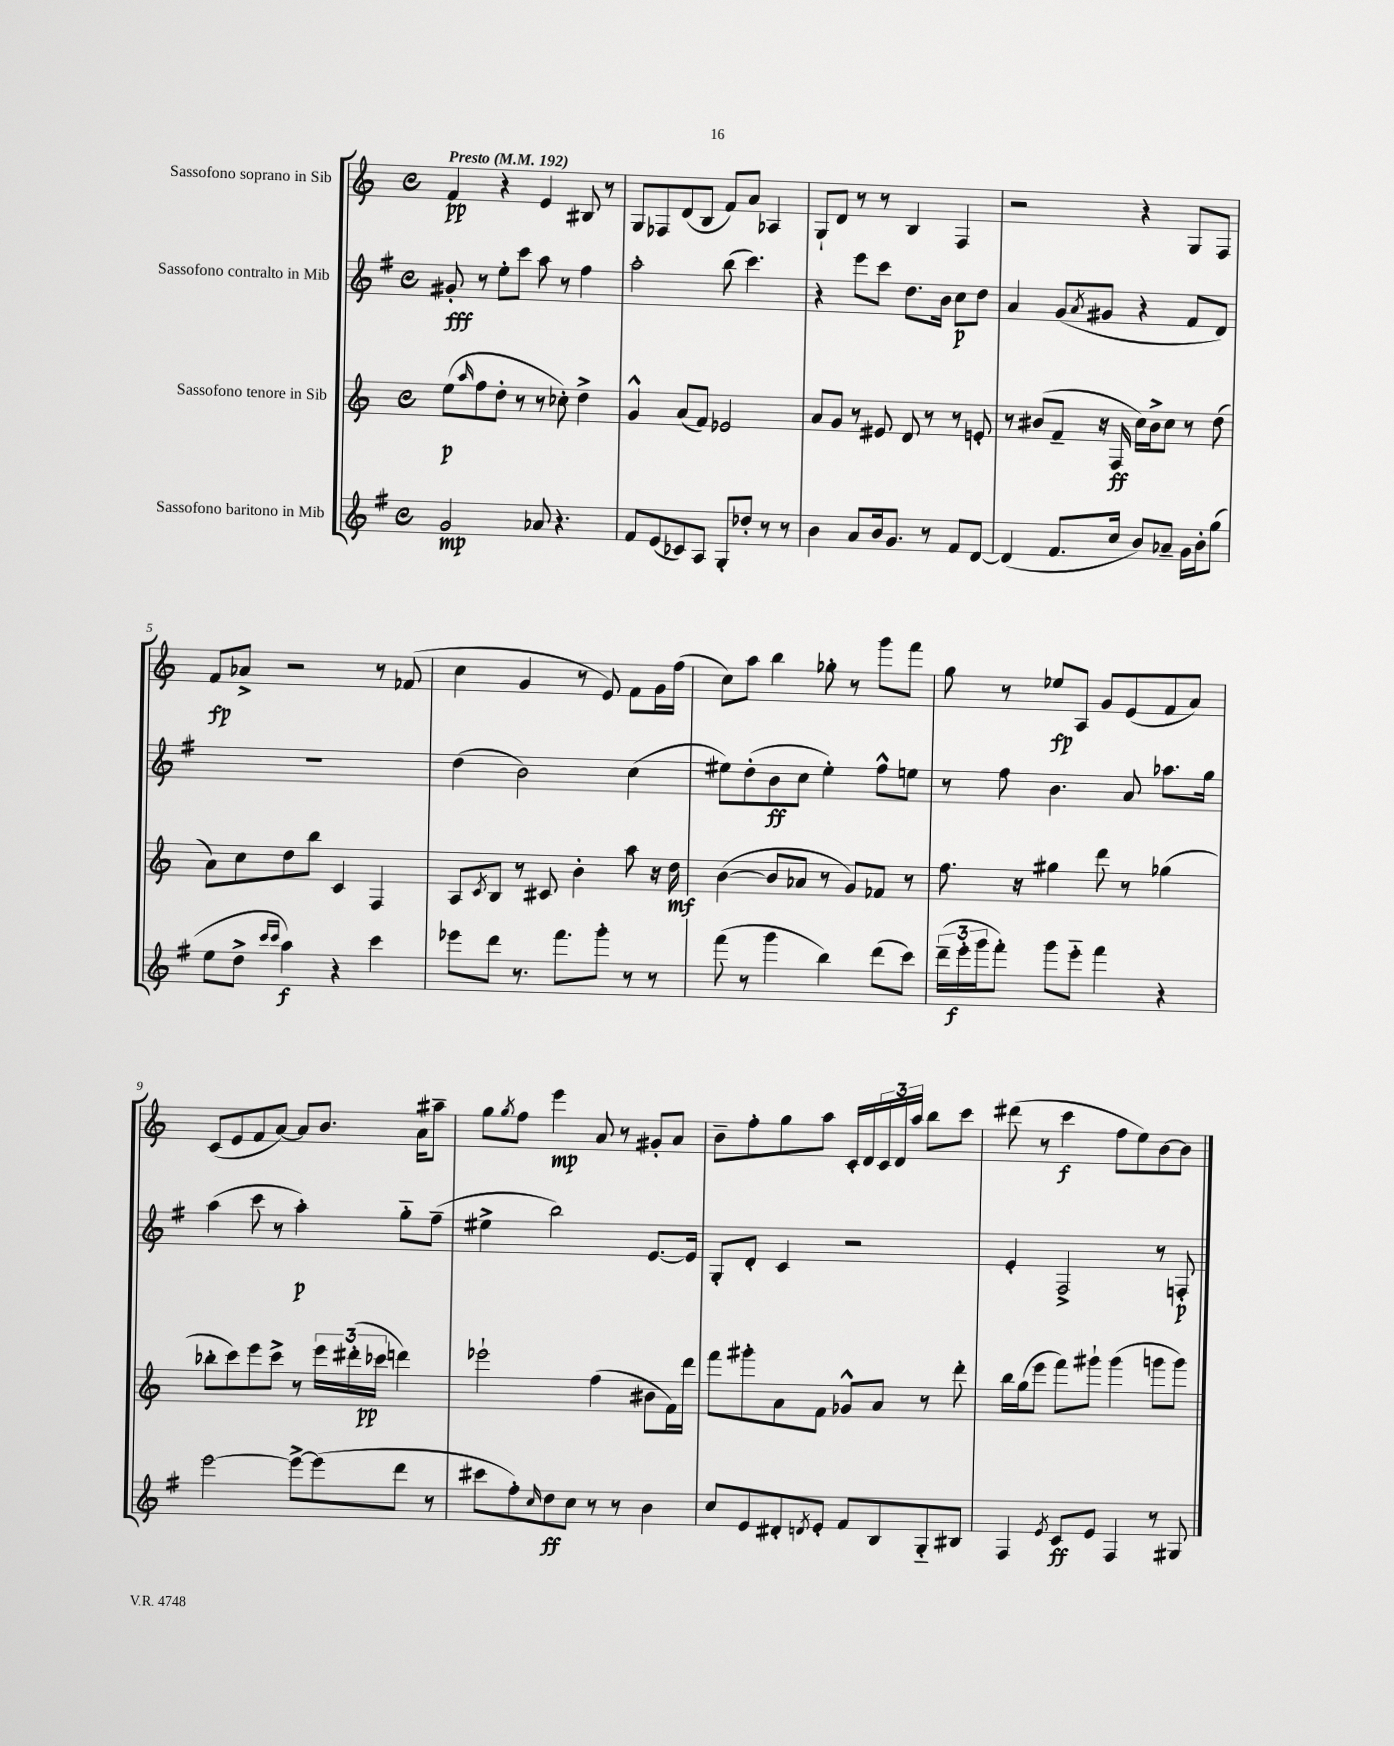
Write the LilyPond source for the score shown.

<<
\new StaffGroup <<
\new Staff = "s0" \with { instrumentName = "Sassofono soprano in Sib" } {
    \clef treble \key c \major \defaultTimeSignature \time 4/4 \tempo "Presto" 4 = 192
    f'4\pp r4 e'4 bis8 r8 |
    g8 fes8 d'8( b8 f'8) a'8 aes4 |
    g8-! d'8 r8 r8 b4 f4 |
    r2 r4 g8 f8 |
    f'8\fp aes'8-> r2 r8 fes'8( |
    c''4 g'4 r8 e'8) f'8 g'16 f''16( |
    c''8) a''8 b''4 ges''8-. r8 g'''8 f'''8 |
    g''8 r8 ees''8\fp a8 g'8 e'8( f'8 a'8) |
    c'8( e'8 f'8 a'8~) a'8 b'8. a'16 ais''8-- |
    g''8 \acciaccatura { g''8 } f''8 e'''4\mp a'8 r8 gis'8-. a'8 |
    b'8-- f''8-. g''8 a''8 c'16-. d'16 \tuplet 3/2 { c'16 d'16 a''16 } b''8 c'''8 |
    dis'''8( r8 c'''4\f f''8 e''8) b'8~ b'8 \bar "|." |
}
\new Staff = "s1" \with { instrumentName = "Sassofono contralto in Mib" } {
    \clef treble \key g \major \defaultTimeSignature \time 4/4
    gis'8-.\fff r8 e''8-. c'''8 a''8 r8 fis''4 |
    a''2-. b''8( c'''4.) |
    r4 e'''8 c'''8 d''8. b'16 c''8\p d''8 |
    a'4 g'8( \acciaccatura { a'8 } gis'8 r4 fis'8 d'8) |
    R1 |
    d''4( b'2) c''4( |
    eis''8) d''8-.( b'8\ff c''8 eis''4-.) fis''8-^ e''8 |
    r8 fis''8 b'4. a'8 aes''8. g''16 |
    a''4( c'''8 r8 a''4-.\p) g''8-_ fis''8--( |
    eis''4-> b''2) e'8.~ e'16 |
    g8-. d'8-. c'4 r2 |
    e'4-. fis2-> r8 f8-.\p \bar "|." |
}
\new Staff = "s2" \with { instrumentName = "Sassofono tenore in Sib" } {
    \clef treble \key c \major \defaultTimeSignature \time 4/4
    e''8\p( \grace { a''16 } f''8 d''8-. r8 r8 ces''8-.) d''4-> |
    g'4-^ a'8( f'8) ees'2 |
    a'8 g'8 r8 eis'8 d'8 r8 r8 e'8-. |
    r8 bis'8( f'8-- r16 f16\ff c''16) bis'16-> c''8 r8 d''8( |
    a'8) c''8 d''8 b''8 c'4 f4 |
    a8 \acciaccatura { c'8 } b8 r8 cis'8 b'4-. a''8 r16 d''16\mf |
    b'4~( b'8 aes'8 r8 g'8) fes'8 r8 |
    f''8. r16 gis''4 d'''8 r8 ges''4( |
    bes''8-. c'''8) e'''8 c'''8-> r8 \tuplet 3/2 { e'''16 dis'''16-.( ces'''16\pp } d'''4) |
    ees'''2-! f''4( bis'8 f'16) d'''16 |
    f'''8 gis'''8-. a'8 f'8 ges'8-^ a'8 r8 d'''8-. |
    b''16 g''16( e'''8 f'''8) gis'''8-! gis'''4( g'''8 g'''8) \bar "|." |
}
\new Staff = "s3" \with { instrumentName = "Sassofono baritono in Mib" } {
    \clef treble \key g \major \defaultTimeSignature \time 4/4
    g'2\mp aes'8 r4. |
    fis'8 e'8( ces'8) a8 g8-. des''8-. r8 r8 |
    b'4 a'8 b'16 g'8. r8 fis'8 d'8~ |
    d'4( fis'8. c''16 b'8) aes'8-- g'16 b'16-. g''8( |
    e''8 d''8-> \grace { c'''16 c'''16 } a''4\f) r4 c'''4 |
    ees'''8 d'''8 r8. fis'''8. g'''8-. r8 r8 |
    fis'''8( r8 g'''4 b''4) d'''8( c'''8) |
    \tuplet 3/2 { d'''16--( e'''16-.\f g'''16 } fis'''8-.) g'''8 e'''8-_ fis'''4 r4 |
    e'''2~ e'''8~-> e'''8( d'''8 r8 |
    cis'''8 fis''8-.) \grace { c''16 } d''8\ff c''8 r8 r8 b'4 |
    c''8 e'8 dis'8-. \acciaccatura { d'8 } e'8-. fis'8 b8 g8-_ bis8 |
    fis4 \acciaccatura { e'8 } c'8\ff e'8 fis4 r8 gis8 \bar "|." |
}
>>
>>
